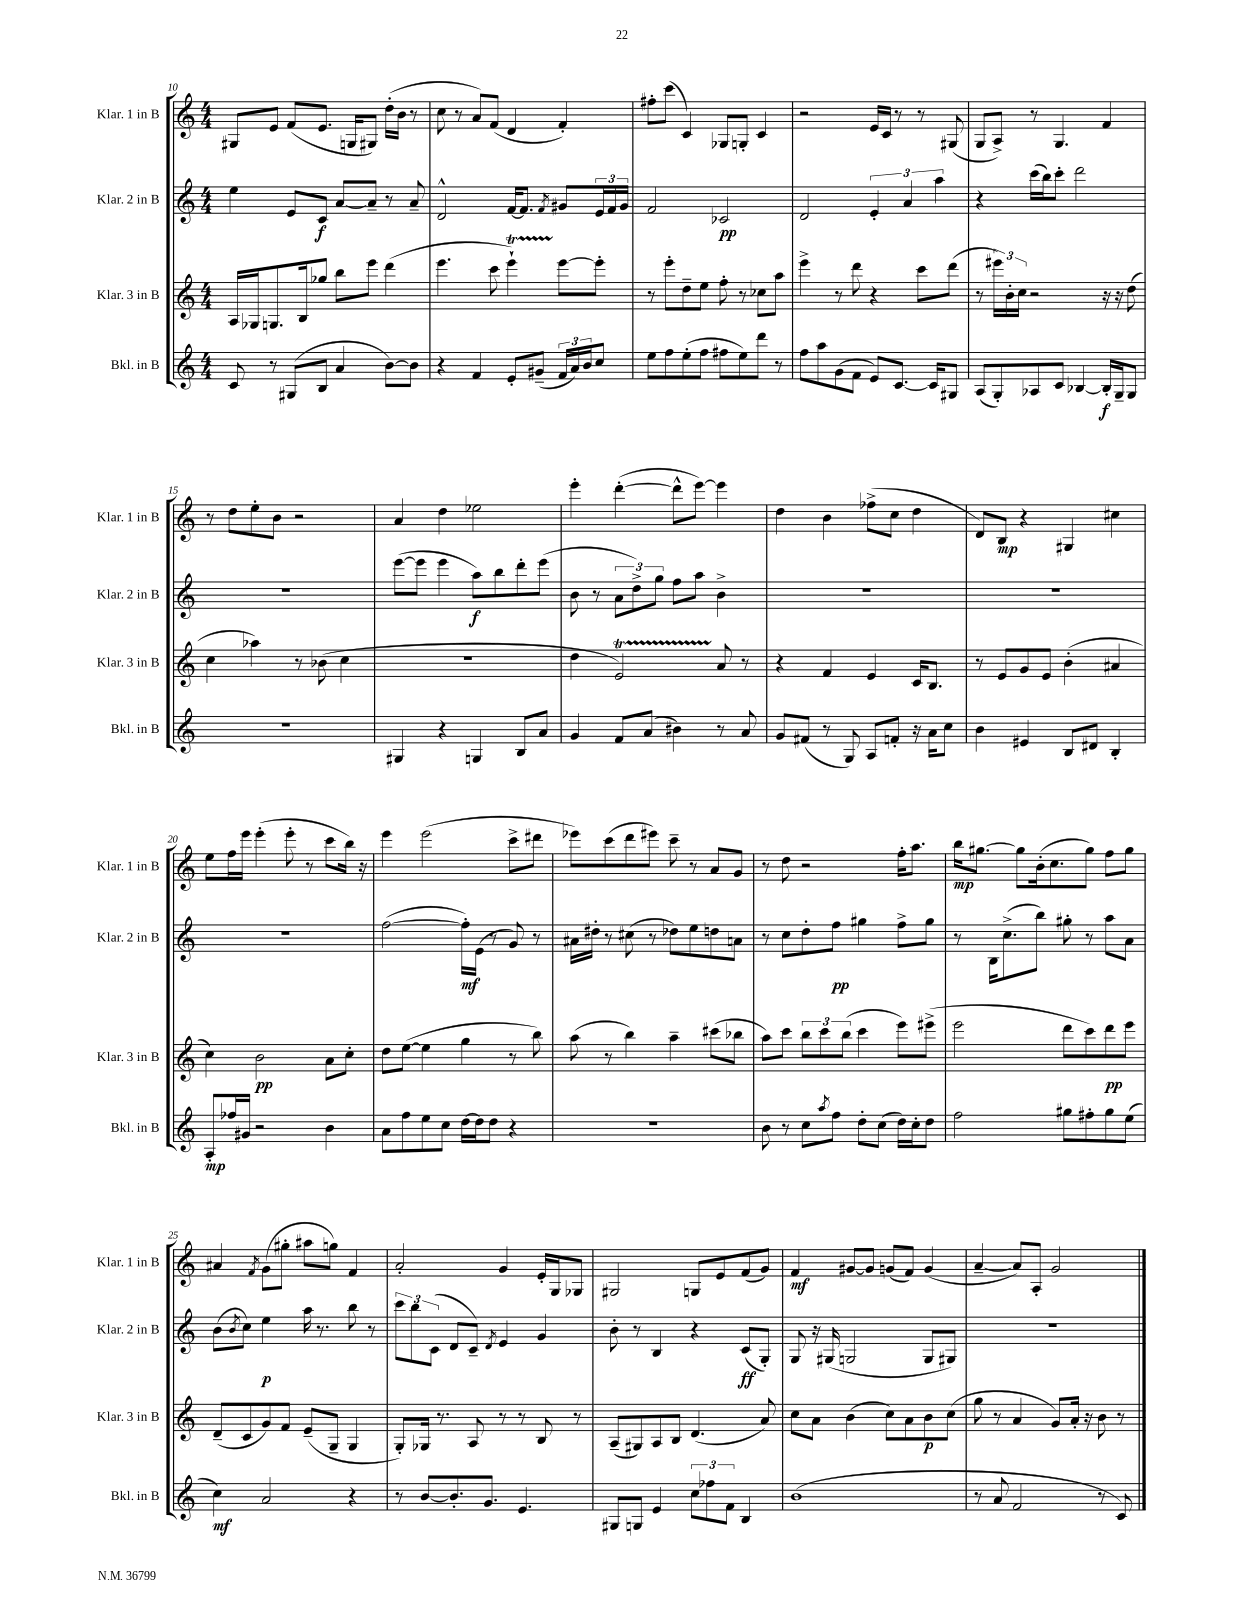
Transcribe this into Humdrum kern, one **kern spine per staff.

**kern	**dynam	**kern	**dynam	**kern	**dynam	**kern	**dynam
*part4	*part4	*part3	*part3	*part2	*part2	*part1	*part1
*staff4	*staff4	*staff3	*staff3	*staff2	*staff2	*staff1	*staff1
*I"Bkl. in B	*	*I"Klar. 3 in B	*	*I"Klar. 2 in B	*	*I"Klar. 1 in B	*
*I'Bkl. in B	*	*I'Klar. 3 in B	*	*I'Klar. 2 in B	*	*I'Klar. 1 in B	*
*clefG2	*	*clefG2	*	*clefG2	*	*clefG2	*
*k[]	*	*k[]	*	*k[]	*	*k[]	*
*M4/4	*	*M4/4	*	*M4/4	*	*M4/4	*
=10	=10	=10	=10	=10	=10	=10	=10
8c/	.	16A/LL	.	4ee\	.	8G#X/L	.
.	.	16G-X/J	.	.	.	.	.
8r	.	8.Gn/	.	.	.	8e/J	.
(8G#X/L	.	.	.	8e/L	.	(8f/L	.
.	.	16B/k	.	.	.	.	.
8B/J	.	8gg-X/J	.	8c/J	f	8.e/J	.
4a/	.	8bb\L	.	[8a/L	.	.	.
.	.	.	.	.	.	16Gn/KL	.
.	.	8eee\J	.	8a~/J]	.	8G#X/J)	.
[8b\L)	.	(4ddd\	.	8r	.	(16dd'\LL	.
.	.	.	.	.	.	16b\JJ	.
8b\J]	.	.	.	8a~/	.	8r	.
=11	=11	=11	=11	=11	=11	=11	=11
4r	.	4.eee\	.	2d^^/	.	8cc\	.
.	.	.	.	.	.	8r	.
4f/	.	.	.	.	.	8a/L)	.
.	.	8ccc\	.	.	.	(8f/J	.
8e'/L	.	4eeet`\)	.	[16f/KL	.	4d/	.
.	.	.	.	8.f/J]	.	.	.
(8g#X~/J	.	.	.	.	.	.	.
.	.	.	.	8qf/	.	.	.
24f/LL	.	[8eee\L	.	8g#X/L	.	4f'/)	.
24a/)	.	.	.	.	.	.	.
24b/J	.	.	.	.	.	.	.
8cc/J	.	8eee'\J]	.	24e/L	.	.	.
.	.	.	.	24f/	.	.	.
.	.	.	.	24g#/JJ	.	.	.
=12	=12	=12	=12	=12	=12	=12	=12
8ee\L	.	8r	.	2f/	.	8ff#X'\L	.
8ff\	.	8eee'\L	.	.	.	(8ccc\J	.
(8ee'\	.	8dd~\	.	.	.	4c/)	.
8ff\J	.	8ee\J	.	.	.	.	.
8ff#X\L	.	8ff'\	.	2c-X/	pp	8G-X/L	.
8ee\)	.	8r	.	.	.	8Gn'/J	.
8ddd\J	.	8cc-X\L	.	.	.	4c/	.
8r	.	8aa\J	.	.	.	.	.
=13	=13	=13	=13	=13	=13	=13	=13
8ff\L	.	4eee^\	.	2d/	.	2r	.
8aa\	.	.	.	.	.	.	.
(8g\	.	8r	.	.	.	.	.
8f\J	.	8ddd\	.	.	.	.	.
8e/L)	.	4r	.	6e'/	.	16e/LL	.
.	.	.	.	.	.	16c/JJ	.
[8.c/J	.	.	.	.	.	8r	.
.	.	.	.	6a/	.	.	.
.	.	8ccc\L	.	.	.	8r	.
16c/KL]	.	.	.	.	.	.	.
.	.	.	.	6aa\	.	.	.
8G#X/J	.	(8ddd\J	.	.	.	(8G#X/	.
=14	=14	=14	=14	=14	=14	=14	=14
(8A/L	.	8r	.	4r	.	8G/L	.
8G'/)	.	24eee#X\LL)	.	.	.	8A^/J)	.
.	.	24b'\	.	.	.	.	.
.	.	24cc\JJ	.	.	.	.	.
8A-X/	.	2r	.	(16ccc\LL	.	8r	.
.	.	.	.	16bb\J)	.	.	.
8c/J	.	.	.	8ccc'\J	.	4.G/	.
[4B-X/	.	.	.	2ddd\	.	.	.
16B-'/LL]	f	16r	.	.	.	4f/	.
16G~/J	.	16r	.	.	.	.	.
8G/J	.	(8dd\	.	.	.	.	.
!!LO:LB:g=z
=15	=15	=15	=15	=15	=15	=15	=15
1r	.	4cc\	.	1r	.	8r	.
.	.	.	.	.	.	8dd\L	.
.	.	4aa-X\)	.	.	.	8ee'\	.
.	.	.	.	.	.	8b\J	.
.	.	8r	.	.	.	2r	.
.	.	(8b-X\	.	.	.	.	.
.	.	4cc\	.	.	.	.	.
=16	=16	=16	=16	=16	=16	=16	=16
4G#X/	.	1r	.	([8eee\L	.	4a/	.
.	.	.	.	8eee\J]	.	.	.
4r	.	.	.	4eee\	.	4dd\	.
4Gn/	.	.	.	8aa\L)	f	2ee-X\	.
.	.	.	.	8bb\	.	.	.
8B/L	.	.	.	8ddd'\	.	.	.
8a/J	.	.	.	(8eee\J	.	.	.
=17	=17	=17	=17	=17	=17	=17	=17
4g/	.	4dd\	.	8b\	.	4eee'\	.
.	.	.	.	8r	.	.	.
8f/L	.	2et/)	.	12a\L	.	([4ddd'\	.
.	.	.	.	12dd^\)	.	.	.
(8a/J	.	.	.	.	.	.	.
.	.	.	.	12gg\J	.	.	.
4b#X\)	.	.	.	8ff\L	.	8ddd^^\L]	.
.	.	.	.	8aa\J	.	[8eee\J)	.
8r	.	8a/	.	4b^\	.	4eee\]	.
8a/	.	8r	.	.	.	.	.
=18	=18	=18	=18	=18	=18	=18	=18
8g/L	.	4r	.	1r	.	4dd\	.
(8f#X/J	.	.	.	.	.	.	.
8r	.	4f/	.	.	.	4b\	.
8G/)	.	.	.	.	.	.	.
8A/L	.	4e/	.	.	.	(8ff-X^\L	.
8fn'/J	.	.	.	.	.	8cc\J	.
16r	.	16c/KL	.	.	.	4dd\	.
16a\KL	.	8.B/J	.	.	.	.	.
8cc\J	.	.	.	.	.	.	.
=19	=19	=19	=19	=19	=19	=19	=19
4b\	.	8r	.	1r	.	8d/L)	.
.	.	8e/L	.	.	.	8B/J	mp
4e#X/	.	8g/	.	.	.	4r	.
.	.	8e/J	.	.	.	.	.
8B/L	.	(4b'\	.	.	.	4G#X/	.
8d#X/J	.	.	.	.	.	.	.
4B'/	.	4a#X/	.	.	.	4cc#X\	.
!!LO:LB:g=z
=20	=20	=20	=20	=20	=20	=20	=20
8A'/L	mp	4cc\)	.	1r	.	8ee\L	.
16ff-X/L	.	.	.	.	.	16ff\L	.
16g#X/JJ	.	.	.	.	.	16eee\JJ	.
2r	.	2b\	pp	.	.	(4eee'\	.
.	.	.	.	.	.	8eee'\	.
.	.	.	.	.	.	8r	.
4b\	.	8a\L	.	.	.	8ccc\L	.
.	.	8cc'\J	.	.	.	16bb\Jk)	.
.	.	.	.	.	.	16r	.
=21	=21	=21	=21	=21	=21	=21	=21
8a\L	.	8dd\L	.	([2ff\	.	4eee\	.
8ff\	.	([8ee\J	.	.	.	.	.
8ee\	.	4ee\]	.	.	.	(2eee\	.
8cc\J	.	.	.	.	.	.	.
[16dd\LL	.	4gg\	.	16ff'\LL])	mf	.	.
16dd\J]	.	.	.	(16e\JJ	.	.	.
8dd\J	.	.	.	8r	.	.	.
4r	.	8r	.	8g/)	.	8ccc^\L	.
.	.	8bb\)	.	8r	.	8ddd#X\J	.
=22	=22	=22	=22	=22	=22	=22	=22
1r	.	(8aa\	.	16a#X\LL	.	8eee-X\L)	.
.	.	.	.	16dd#X'\JJ	.	.	.
.	.	8r	.	8r	.	(8ccc\	.
.	.	4bb\)	.	(8cc#X\	.	8ddd\	.
.	.	.	.	8r	.	8eee#X\J)	.
.	.	4aa~\	.	8dd-X\L)	.	8ccc~\	.
.	.	.	.	8ee\	.	8r	.
.	.	(8ccc#X\L	.	8ddn\	.	8a/L	.
.	.	8bb-X\J	.	8an\J	.	8g/J	.
=23	=23	=23	=23	=23	=23	=23	=23
8b\	.	8aa\L)	.	8r	.	8r	.
8r	.	8ccc\J	.	8cc\L	.	8dd\	.
8cc\L	.	12bb\L	.	8dd'\	.	2r	.
.	.	12ccc\	.	.	.	.	.
8qaa/	.	.	.	.	.	.	.
8ff\J	.	.	.	8ff\J	pp	.	.
.	.	(12bb\J	.	.	.	.	.
8dd'\L	.	4ccc\	.	4gg#X\	.	.	.
(8cc\J	.	.	.	.	.	.	.
16dd\LL)	.	8eee\L)	.	8ff^\L	.	16ff'\KL	.
16cc'\J	.	.	.	.	.	8.aa\J	.
8dd\J	.	(8eee#X^\J	.	8gg#\J	.	.	.
=24	=24	=24	=24	=24	=24	=24	=24
2ff\	.	2eee\	.	8r	.	16bb\KL	mp
.	.	.	.	.	.	[8.gg#X\J	.
.	.	.	.	16B\KL	.	.	.
.	.	.	.	(8.cc^\	.	.	.
.	.	.	.	.	.	8gg#\L]	.
.	.	.	.	8bb\J)	.	(16b'\k	.
.	.	.	.	.	.	8.cc\	.
8gg#X\L	.	8ddd\L	.	8gg#X'\	.	.	.
8ff#X'\	.	8ccc\)	.	8r	.	8gg#\J)	.
8gg#\	.	8ddd\	pp	8aa\L	.	8ff\L	.
(8ee\J	.	8eee\J	.	8a\J	.	8gg#\J	.
!!LO:LB:g=z
=25	=25	=25	=25	=25	=25	=25	=25
4cc\)	mf	(8d~/L	.	(8b\L	.	4a#X/	.
.	.	.	.	8qb/	.	.	.
.	.	8c/	.	8cc\J)	.	.	.
.	.	.	.	.	.	8qf/	.
2a/	.	8g/)	.	4ee\	p	(8g\L	.
.	.	8f/J	.	.	.	8gg#X'\J	.
.	.	(8e~/L	.	16aa\	.	8aa#X\L	.
.	.	.	.	8.r	.	.	.
.	.	8G~/J	.	.	.	8ggn\J)	.
4r	.	4G/	.	8bb\	.	4f/	.
.	.	.	.	8r	.	.	.
=26	=26	=26	=26	=26	=26	=26	=26
8r	.	8G'/L)	.	12ccc\L	.	2a'/	.
.	.	.	.	12bb\	.	.	.
[8b/L	.	16G-X/Jk	.	.	.	.	.
.	.	.	.	(12c\J	.	.	.
.	.	8.r	.	.	.	.	.
8.b'/]	.	.	.	8d/L	.	.	.
.	.	8A/	.	8c~/J)	.	.	.
8.g/J	.	.	.	.	.	.	.
.	.	.	.	8qd/	.	.	.
.	.	8r	.	4e/	.	4g/	.
4.e/	.	8r	.	.	.	.	.
.	.	8B/	.	4g/	.	16e'/LL	.
.	.	.	.	.	.	16G/J	.
.	.	8r	.	.	.	8G-X/J	.
=27	=27	=27	=27	=27	=27	=27	=27
8G#X/L	.	(8A~/L	.	8b'\	.	2G#X/	.
8Gn/J	.	8G#X/)	.	8r	.	.	.
4e/	.	8A/	.	4B/	.	.	.
.	.	8B/J	.	.	.	.	.
12cc\L	.	(4.d/	.	4r	.	8Gn/L	.
12ff-X\	.	.	.	.	.	.	.
.	.	.	.	.	.	8e/	.
12f\J	.	.	.	.	.	.	.
4B/	.	.	.	(8c/L	ff	(8f/	.
.	.	8a/)	.	8G'/J)	.	8g/J)	.
=28	=28	=28	=28	=28	=28	=28	=28
(1b	.	8cc\L	.	8G/	.	4f/	mf
.	.	8a\J	.	16r	.	.	.
.	.	.	.	(16G#X/	.	.	.
.	.	(4b\	.	2Gn/	.	[8g#X/L	.
.	.	.	.	.	.	8g#/J]	.
.	.	8cc\L)	.	.	.	(8gn/L	.
.	.	8a\	.	.	.	8f/J)	.
.	.	8b\	p	8G/L	.	(4g/	.
.	.	(8cc\J	.	8G#X/J)	.	.	.
=29	=29	=29	=29	=29	=29	=29	=29
8r	.	8gg\	.	1r	.	[4a~/	.
8a/	.	8r	.	.	.	.	.
2f/	.	4a/	.	.	.	8a/L])	.
.	.	.	.	.	.	8A'/J	.
.	.	8g/L)	.	.	.	2g/	.
.	.	16a'/Jk	.	.	.	.	.
.	.	16r	.	.	.	.	.
8r	.	8b\	.	.	.	.	.
8c/)	.	8r	.	.	.	.	.
==	==	==	==	==	==	==	==
*-	*-	*-	*-	*-	*-	*-	*-
